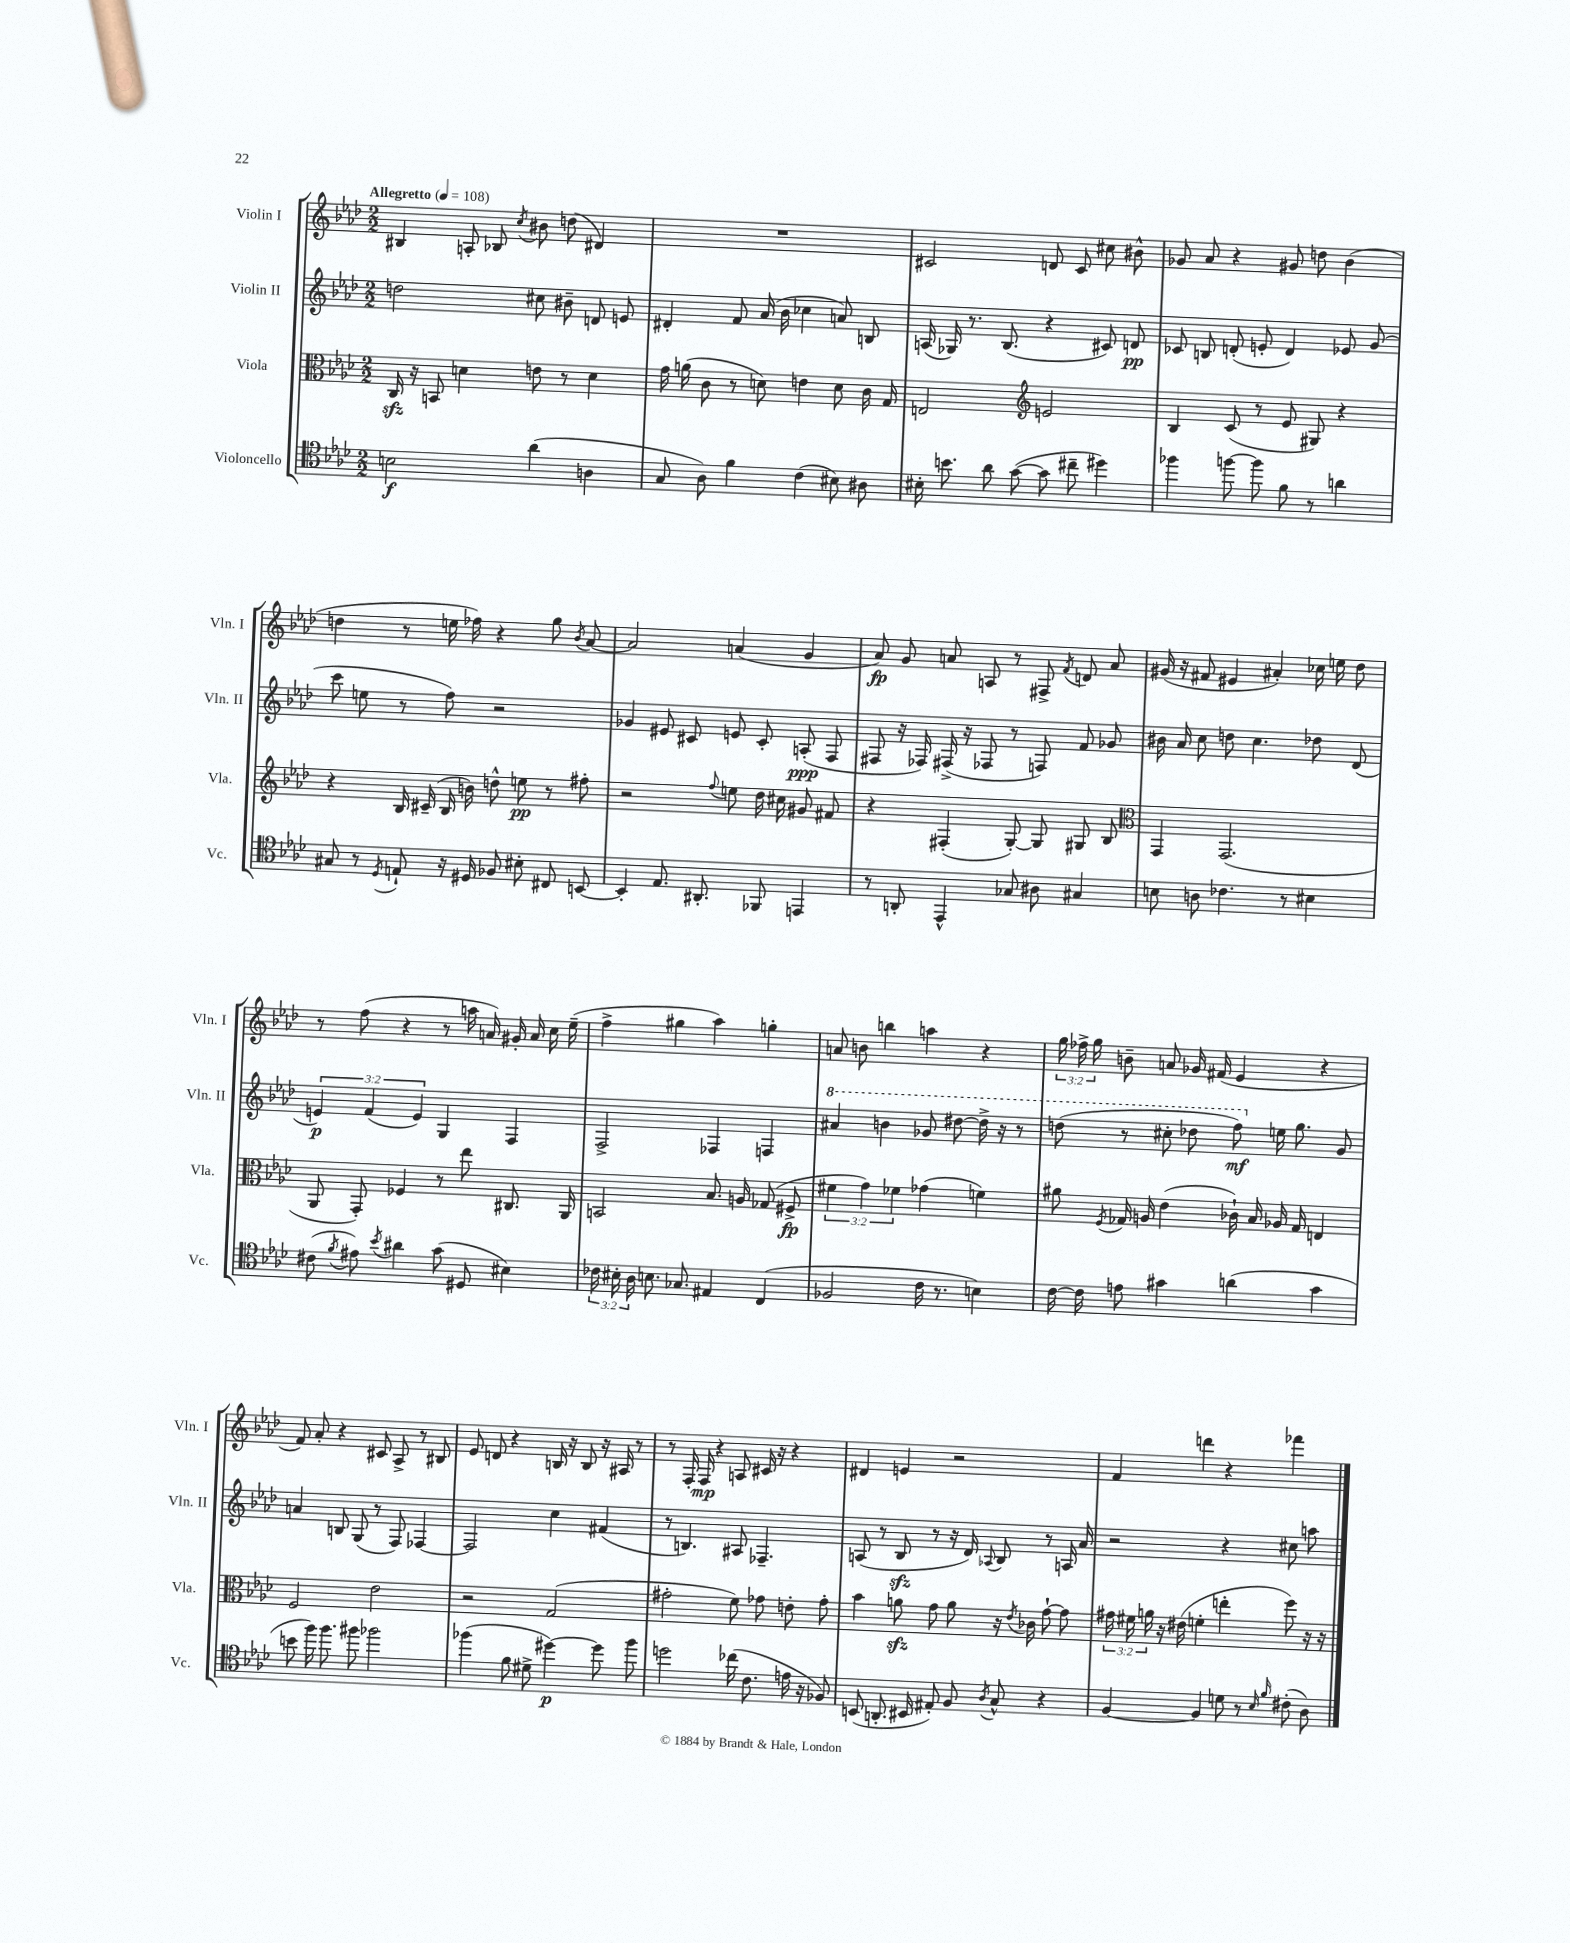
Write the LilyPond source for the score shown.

<<
\new StaffGroup <<
\new Staff = "s0" \with { instrumentName = "Violin I" shortInstrumentName = "Vln. I" } {
    \clef treble \key aes \major \numericTimeSignature \time 2/2 \override Staff.TupletNumber.text = #tuplet-number::calc-fraction-text \tempo "Allegretto" 4 = 108
    \autoBeamOff bis4 a8-. bes8 \acciaccatura { c''8 } bis'8 d''8( dis'4) |
    R1 |
    cis'2 d'8 cis'8 cis''8 bis'8-^ |
    ges'8 aes'8 r4 gis'8 d''8 bes'4( |
    d''4 r8 e''16 fes''16) r4 g''8 \acciaccatura { bes'8 } aes'8~ |
    aes'2 a'4( g'4 |
    aes'8\fp) g'8 a'8 a8 r8 fis8-> \acciaccatura { f'8 } d'8 a'8 |
    gis'16( r16 fis'8 eis'4 ais'4-.) ces''16 e''16 des''8 |
    r8 f''8( r4 r8 a''16 a'16) gis'16-. a'16 c''16 ees''16--( |
    f''4-> gis''4 aes''4) g''4-. |
    a'8 b'8 b''4 a''4 r4 |
    \tuplet 3/2 { g''16 fes''16-> g''16 } b'8-- a'8 ges'16 fis'16( ees'4 r4 |
    f'8) aes'8-. r4 cis'8 aes8-> r8 bis8 |
    ees'8 d'8 r4 b16 r16 b8 r16 ais16 r8 |
    r8 f16-. f16\mp r4 a8 cis'16 r16 r4 |
    dis'4 e'4 r2 |
    f'4 d'''4 r4 fes'''4 \bar "|." |
}
\new Staff = "s1" \with { instrumentName = "Violin II" shortInstrumentName = "Vln. II" } {
    \clef treble \key aes \major \numericTimeSignature \time 2/2 \override Staff.TupletNumber.text = #tuplet-number::calc-fraction-text
    \autoBeamOff d''2 cis''8 bis'8-- d'8 e'8 |
    dis'4-. f'8 aes'16( bes'16 ces''4 a'8) b8 |
    a16( ges16) r8. bes8.( r4 cis'8) d'8\pp |
    ces'8 b8 d'8-.( e'8-. d'4) ees'8 g'8( |
    c'''8 e''8 r8 f''8) r2 |
    ges'4 eis'8 cis'8 e'8 cis'8-. a8-.\ppp( f8 |
    fis8 r16 fes16) fis16->( r16 fes8 r8 f8) f'8 ges'8 |
    bis'16 aes'16 c''8 d''8 c''4. des''8 des'8( |
    \tuplet 3/2 { e'4\p) f'4( e'4) } g4 f4 |
    f2-> fes4 f4 |
    \ottava #1 ais''4 b''4 ges''8 dis'''8~ dis'''16-> r16 r8 |
    d'''8( r8 cis'''8-. des'''8 f'''8\mf) \ottava #0 e''16 g''8. g'8 |
    a'4 b8 g8( r8 f8) fes4~ |
    fes2 c''4 fis'4( |
    r8 b4.) ais8 fes4.-- |
    a8( r8 bes8\sfz r8 r16 des'16) \appoggiatura { aes8 } bes8 r8 a16 aes'16 |
    r2 r4 cis''8 a''8 \bar "|." |
}
\new Staff = "s2" \with { instrumentName = "Viola" shortInstrumentName = "Vla." } {
    \clef alto \key aes \major \numericTimeSignature \time 2/2 \override Staff.TupletNumber.text = #tuplet-number::calc-fraction-text
    \autoBeamOff c16\sfz r16 b,8 d'4 e'8 r8 d'4 |
    g'16 a'16( c'8 r8 d'8) e'4 d'8 c'16 g16 |
    e2 \clef treble e'2 |
    bes4 c'8( r8 ees'8 gis8) r4 |
    r4 bes16 cis'16--( bes16 b'16) d''8-^ e''8\pp r8 fis''8-. |
    r2 \appoggiatura { f''8 } e''8 des''16 cis''16 gis'8 fis'8 |
    r4 fis4-.( g8~-.) g8 gis8 bes8 |
    \clef alto g,4 g,2.( |
    aes,8 g,8-.) fes4 r8 ees''8 cis8. aes,16 |
    b,2 bes8. a16 ges8( fis8->\fp |
    \tuplet 3/2 { fis'4 g'4) fes'4 } ges'4( f'4) |
    ais'8 \acciaccatura { f8 } ges16 a16 ees'4( ces'16-!) bes16 aes16 ges16 e4 |
    f2 ees'2 |
    r2 g2( |
    gis'2-. f'8) ges'8 e'8-. ges'8-. |
    bes'4 a'8\sfz g'8 a'8 r16 \acciaccatura { ees'8 } ces'16 g'8~-! g'8 |
    \tuplet 3/2 { gis'16 fis'16 a'16 } r16 eis'16( f'4-. e''4-. f''8) r16 r16 \bar "|." |
}
\new Staff = "s3" \with { instrumentName = "Violoncello" shortInstrumentName = "Vc." } {
    \clef tenor \key aes \major \numericTimeSignature \time 2/2 \override Staff.TupletNumber.text = #tuplet-number::calc-fraction-text
    \autoBeamOff b2\f aes'4( a4 |
    g8 aes8) f'4 c'4( bis8) ais8 |
    bis16-. b'8. aes'8 g'8~( g'8 cis''8-- dis''4) |
    fes''4 f''8~ f''8 f'8 r8 a'4 |
    gis8 r8 \acciaccatura { des8 } e8-! r16 dis16 fes8 bis8-. cis8 b,8~ |
    b,4-. ees8. ais,8.-. fes,8 e,4 |
    r8 a,8-. ees,4-^ ges8 ais8 gis4 |
    b8 a8 ces'4. r8 bis4 |
    cis'8( \acciaccatura { f'8 } eis'8) \acciaccatura { bes'8 } ais'4 g'8( dis8 bis4) |
    \tuplet 3/2 { ces'16 bis16-. aes16 } b8. ges8. eis4 c4( |
    fes2 c'16 r8. b4) |
    c'16~ c'16 e'8 gis'4 a'4( gis'4 |
    b'8 f''16) f''8. fis''8 fes''2 |
    fes''4( f'8 dis'8-> dis''4~\p) dis''8 fes''8 |
    d''2 ces''16( c'8. e'16 r16 fes8) |
    b,8( a,8.-. bis,16 eis8-.) f8 \acciaccatura { aes8 } g8-^ r4 |
    f4~ f4 d'8 r8 \grace { bes16 f'16 } cis'8-.( aes8) \bar "|." |
}
>>
>>
\layout { \context { \Score \remove "Bar_number_engraver" } }
